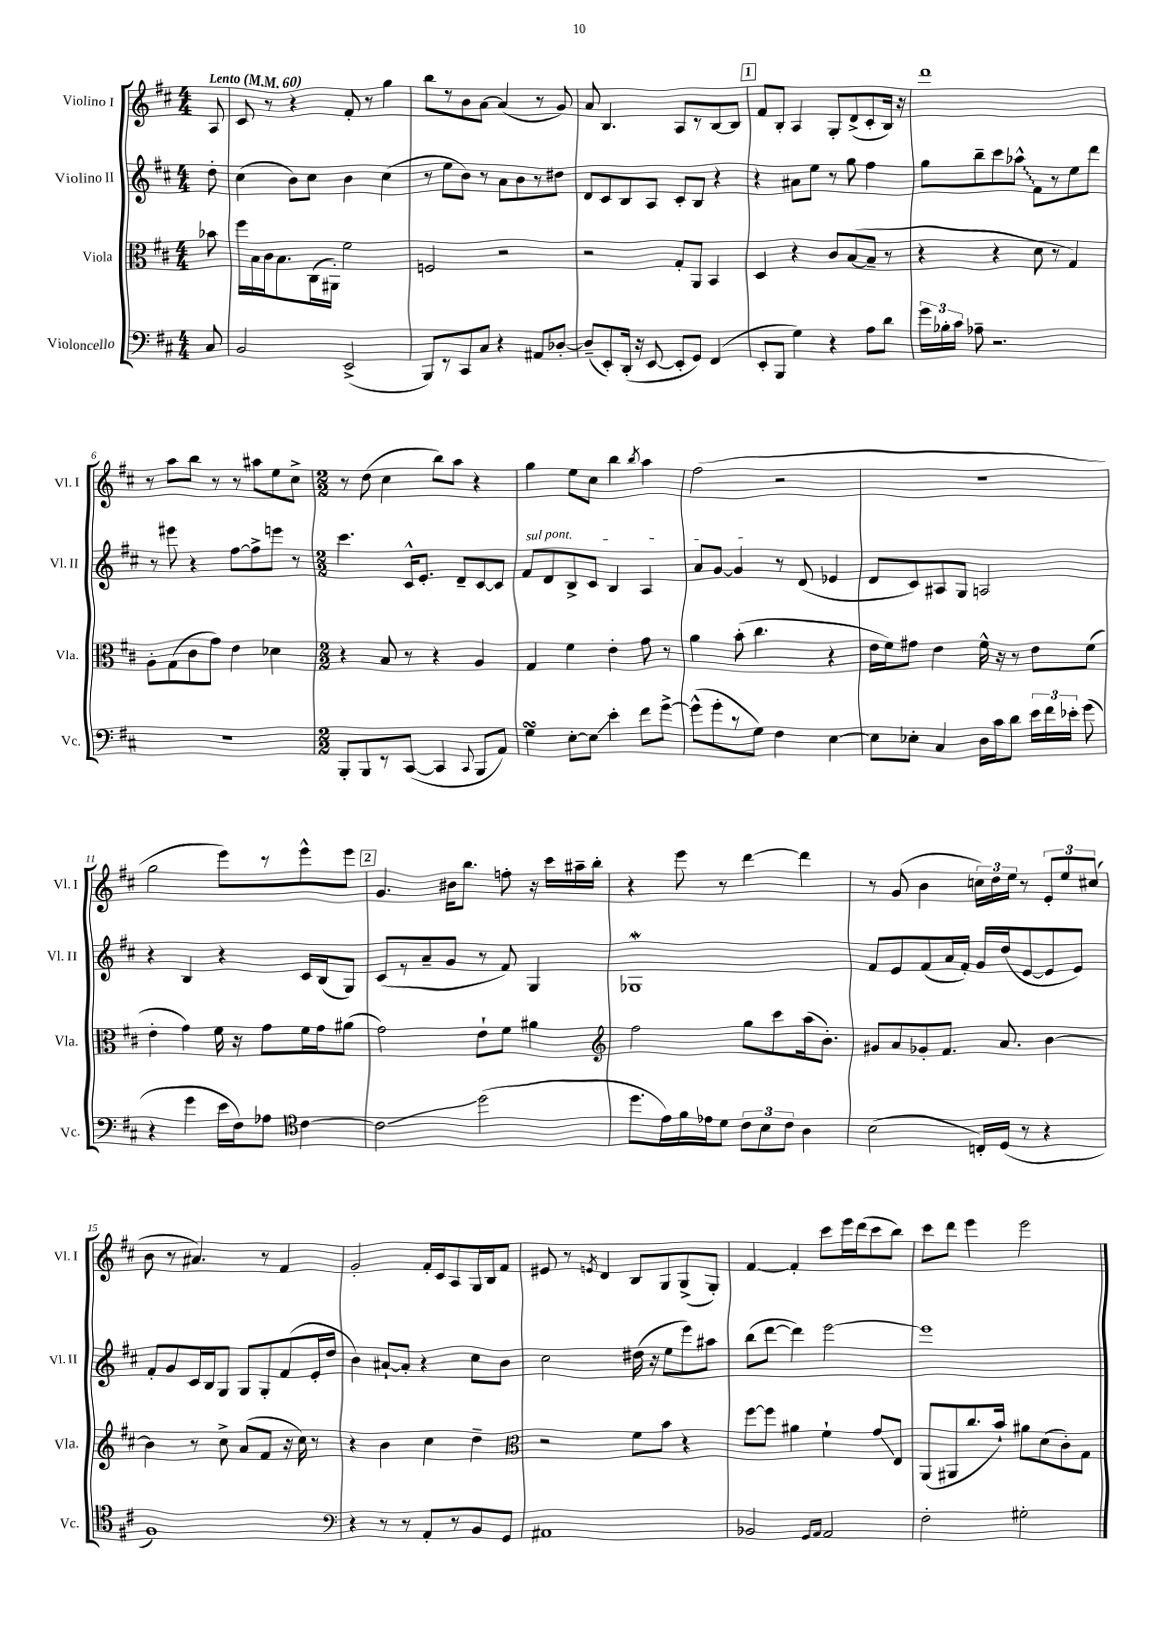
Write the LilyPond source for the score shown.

<<
\new StaffGroup <<
\new Staff = "s0" \with { instrumentName = "Violino I" shortInstrumentName = "Vl. I" } {
    \clef treble \key d \major \numericTimeSignature \time 4/4 \partial 8 \tempo "Lento" 4 = 60
    \autoBeamOff a8 |
    cis'8 r8 r4 fis'8-. r8 g''4 |
    b''8[ r8 b'8 a'8]~ a'4( r8 g'8) |
    a'8 b4. a8[ r8 b8~ b8] |
    \mark \markup { \box "1" } fis'8[ b8]-. a4 g8[-. d'8->( cis'8-. b16]) r16 |
    d'''1 |
    r8 a''8[ b''8] r8 r8 ais''8[ e''8 cis''8]-> |
    \numericTimeSignature \time 2/2 r8 d''8( cis''4 b''8[) a''8] r4 |
    g''4 e''8[ cis''8] b''4 \acciaccatura { b''8 } a''4 |
    fis''2( r2 |
    r1 |
    g''2 e'''8[) r8 e'''8-^ e'''8] |
    \mark \markup { \box "2" } g'4. bis'16[ b''8.] f''8-. r16 cis'''16[ ais''16-- b''16]-. |
    r4 e'''8 r8 d'''4~ d'''4 |
    r8 g'8( b'4 \tuplet 3/2 { c''16[) d''16 e''16] } r8 \tuplet 3/2 { e'8[-. e''8 cis''8]( } |
    b'8 r8 ais'4.) r8 fis'4 |
    g'2-. fis'16[-. cis'16 a8 g16 b16 fis'8] |
    eis'8 r8 \acciaccatura { e'8 } d'4 b8[ g8 g8->( g8]-.) |
    fis'4~ fis'4-. cis'''8[ e'''16 d'''16( cis'''8 b''8]) |
    cis'''8[ d'''8] e'''4 e'''2 \bar "|." |
}
\new Staff = "s1" \with { instrumentName = "Violino II" shortInstrumentName = "Vl. II" } {
    \clef treble \key d \major \numericTimeSignature \time 4/4 \partial 8
    \autoBeamOff d''8-. |
    cis''4( b'8[) cis''8] b'4 cis''4( |
    r8 e''8[ b'8]) r8 a'8[ b'8 r8 dis''8] |
    d'8[ cis'8 b8 a8] cis'8[-. b8] r4 |
    \mark \markup { \box "1" } r4 ais'8[ e''8] r8 g''8 fis''4 |
    g''8[ b''8-- cis'''8 \once \override Glissando.style = #'zigzag aes''8]-^\glissando fis'8[ r8 e''8 d'''8] |
    r8 eis'''8 r4 fis''8[~ fis''8-> e'''8] r8 |
    \numericTimeSignature \time 2/2 cis'''4. cis'16[-^ e'8.]-. d'8[-- cis'8~ cis'8] |
    \once \override TextSpanner.bound-details.left.text = \markup { \italic "sul pont." } fis'8[\startTextSpan d'8 b8-> cis'8] b4 a4 |
    a'8[ g'8]~ g'4\stopTextSpan r8 d'8( ees'4 |
    d'8[ cis'8) ais8 g8] a2 |
    r4 b4 r4 cis'16[ b16( g8]) |
    \mark \markup { \box "2" } cis'8[( r8 a'8-- g'8] r8 fis'8) g4 |
    ges1\mordent |
    fis'8[ e'8 fis'8( a'16 fis'16]-.) g'16[ d''16( e'8~ e'8 e'8]) |
    fis'8[-. g'8 cis'16 b16 g8] g8[ g8-. fis'8( e'16-. d''16] |
    b'4) ais'8[~-! ais'8]-. r4 cis''8[ b'8] |
    cis''2 dis''16( r16 e''8[ e'''8) ais''8] |
    b''8[( d'''8]~ d'''4) e'''2~ |
    e'''1 \bar "|." |
}
\new Staff = "s2" \with { instrumentName = "Viola" shortInstrumentName = "Vla." } {
    \clef alto \key d \major \numericTimeSignature \time 4/4 \partial 8
    \autoBeamOff bes'8 |
    fis''16[ b16 cis'16 b8. cis16( ais,16]-.) fis'2 |
    f2 r2 |
    r2 g8[-. a,8] b,4 |
    \mark \markup { \box "1" } d4 r4 cis'8[ b8~( b8]-- r8 |
    r4 r4 d'8 r8 g4) |
    a8[-. g8( cis'8 g'8]) e'4 des'4 |
    \numericTimeSignature \time 2/2 r4 b8 r8 r4 a4 |
    g4 fis'4 e'4-. g'8 r8 |
    a'4 b'8-.( cis''4. r4 |
    e'16[ fis'16) gis'8] e'4 fis'16-^ r16 r8 e'8[ fis'8]( |
    e'4-. g'4) fis'16 r16 g'8[ fis'16 g'16 ais'8]( |
    \mark \markup { \box "2" } g'2) e'8[-! fis'8] ais'4 |
    \clef treble fis''2 g''8[ cis'''8 a''16( b'8.]-.) |
    gis'8[ a'8 ges'8-. fis'8.] a'8. b'4~ |
    b'4 r8 cis''8-> a'8[( fis'8] r16 cis''16) r8 |
    r4 b'4 cis''4 d''4-- |
    \clef alto r2 fis'8[ b'8] r4 |
    fis''8[~ fis''8] ais'4 fis'4-! g'8[\glissando e8] |
    a,8[( ais,8 cis''8. b'16]-!) ais'8[ d'8( cis'8-.) g8] \bar "|." |
}
\new Staff = "s3" \with { instrumentName = "Violoncello" shortInstrumentName = "Vc." } {
    \clef bass \key d \major \numericTimeSignature \time 4/4 \partial 8
    \autoBeamOff cis8 |
    b,2 e,2->( |
    b,,8[) r8 cis,8 cis8] r4 ais,8[ des8]~-. |
    des8[--( e,8-.) d,16]-.( r16 e,8~ e,8[-. g,8]) fis,4( |
    \mark \markup { \box "1" } e,8[-. b,,8] g4) r4 a8[ d'8] |
    \tuplet 3/2 { g'16[ bes16-. cis'16] } aes8-- r2. |
    R1 |
    \numericTimeSignature \time 2/2 b,,8[-. b,,8 r8 cis,8]~( cis,4 \appoggiatura { cis,8 } b,,8[ a,8]) |
    g4\turn e8[~-. e8]\glissando e'4-. fis'8[ g'8]~-> |
    g'8[-^( g'8-. r8 g8]) fis4 e4~ |
    e8[ ees8]-. cis4 d16[ cis'16 d'8] \tuplet 3/2 { e'16[ fis'16 ees'16]-. } g'8( |
    r4 g'4 e'16[ fis16) aes8] \clef tenor cis'4~ |
    \mark \markup { \box "2" } cis'2\glissando d''2( |
    d''8.[ e'16) fis'16 ees'16 d'8] \tuplet 3/2 { cis'8[ b8 cis'8] } a4 |
    b2( c16[-.) d16]( r8 r4 |
    fis1) |
    \clef bass r4 r8 r8 a,8[-. r8 b,8 g,8] |
    ais,1 |
    bes,2 \grace { g,16[ a,16] } a,2 |
    fis2-. gis2-. \bar "|." |
}
>>
>>
